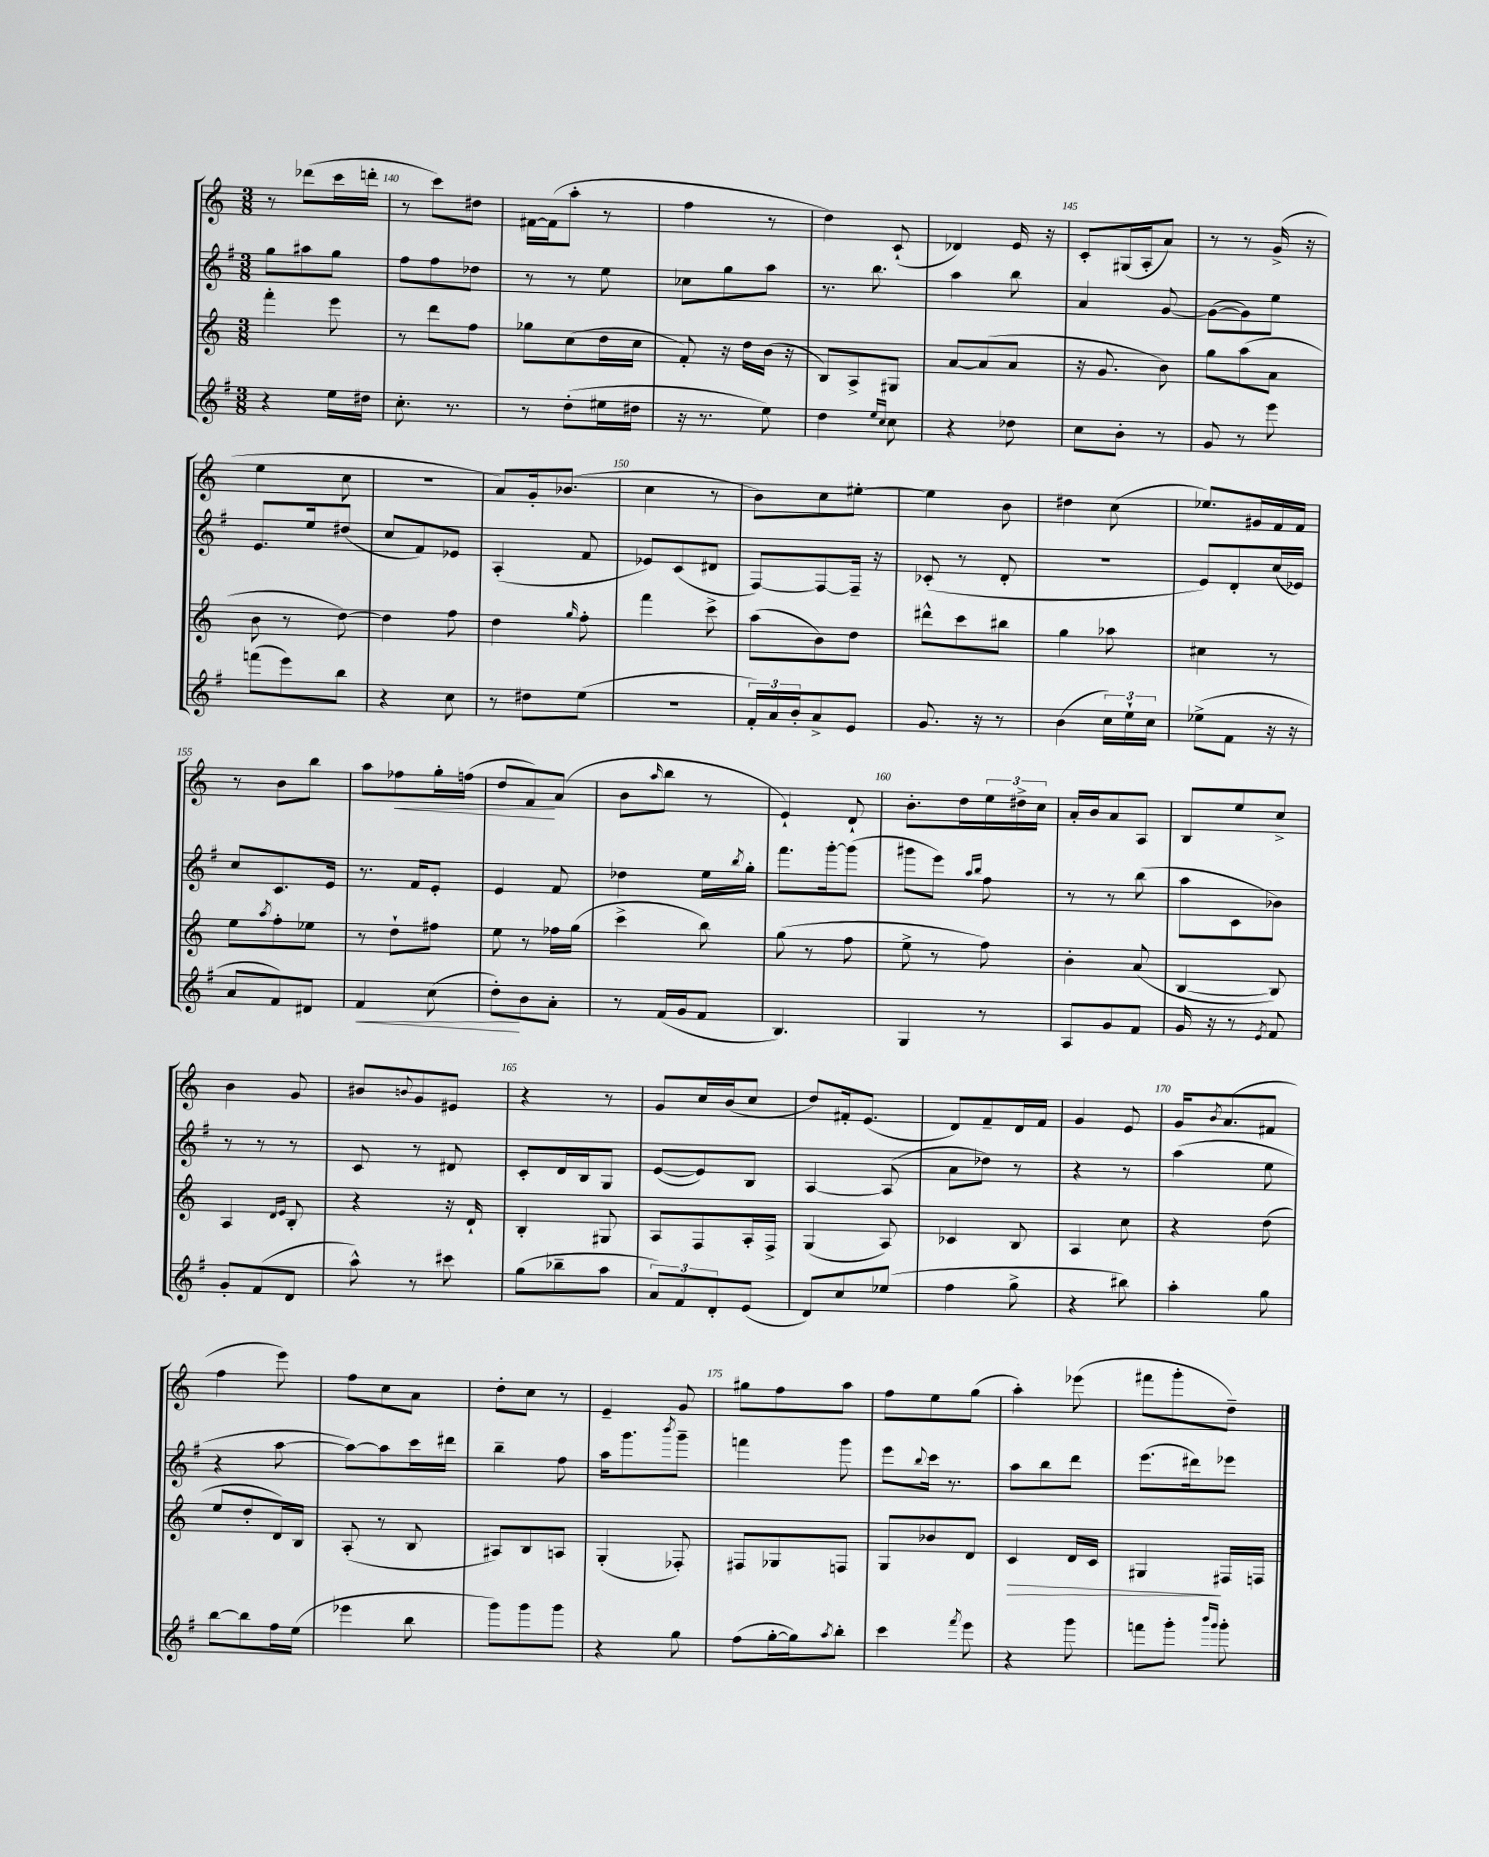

**kern	**dynam	**kern	**dynam	**kern	**kern	**dynam
*part4	*part4	*part3	*part3	*part2	*part1	*part1
*staff4	*staff4	*staff3	*staff3	*staff2	*staff1	*staff1
*clefG2	*	*clefG2	*	*clefG2	*clefG2	*
*k[f#]	*	*k[]	*	*k[f#]	*k[]	*
*M3/8	*	*M3/8	*	*M3/8	*M3/8	*
=139	=139	=139	=139	=139	=139	=139
4r	.	4fff'\	.	8gg\L	8r	.
.	.	.	.	8aa#X\	(8ddd-X\L	.
16ee\LL	.	8eee\	.	8gg\J	16ccc\L	.
16dd#X\JJ	.	.	.	.	16dddn'\JJ	.
=140	=140	=140	=140	=140	=140	=140
8.cc'\	.	8r	.	8ff#\L	8r	.
.	.	8ddd\L	.	8ff#\	8ccc\L)	.
8.r	.	.	.	.	.	.
.	.	8ff\J	.	8dd-X\J	8dd#X\J	.
=141	=141	=141	=141	=141	=141	=141
8r	.	8gg-X\L	.	8r	[16f#X\LL	.
.	.	.	.	.	(16f#\J]	.
(8dd'\L	.	(8cc\	.	8r	8aa'\J	.
16ee#X\L	.	16dd\L	.	8ee\	8r	.
16dd#X\JJ	.	16cc\JJ	.	.	.	.
=142	=142	=142	=142	=142	=142	=142
16r	.	8f'/)	.	8cc-X\L	4ff\	.
8.r	.	.	.	.	.	.
.	.	16r	.	8gg\	.	.
.	.	16dd\LL	.	.	.	.
8ee\)	.	(16b\JJ	.	8aa\J	8r	.
.	.	16r	.	.	.	.
=143	=143	=143	=143	=143	=143	=143
4dd\	.	8B/L)	.	8.r	4dd\)	.
.	.	8A^/	.	.	.	.
.	.	.	.	8.bb\	.	.
16qqee/LL	.	.	.	.	.	.
16qqcc/JJ	.	.	.	.	.	.
8cc\	.	8G#X/J	.	.	(8c`/	.
=144	=144	=144	=144	=144	=144	=144
4r	.	[8a/L	.	4aa\	4d-X/)	.
.	.	(8a/]	.	.	.	.
8dd-X\	.	8a/J	.	8bb\	16e/	.
.	.	.	.	.	16r	.
=145	=145	=145	=145	=145	=145	=145
8cc\L	.	16r	.	4a/	8c'/L	.
.	.	8.g/	.	.	.	.
8b'\J	.	.	.	.	(16G#X/L	.
.	.	.	.	.	16A'/J	.
8r	.	8b\)	.	[8g/	8a/J)	.
=146	=146	=146	=146	=146	=146	=146
8g/	.	8gg\L	.	(8g\L_	8r	.
8r	.	(8aa\	.	8g\])	8r	.
8eee\	.	8a\J	.	8ee\J	(16g^/	.
.	.	.	.	.	16r	.
!!LO:LB:g=z
=147	=147	=147	=147	=147	=147	=147
(8fffn\L	.	8b\	.	8.e/L	4ee\	.
8eee\)	.	8r	.	.	.	.
.	.	.	.	16ee/k	.	.
8bb\J	.	[8dd\)	.	(8dd#X/J	8cc\	.
=148	=148	=148	=148	=148	=148	=148
4r	.	4dd\]	.	8cc/L	4.r	.
.	.	.	.	8f#/)	.	.
8cc\	.	8ff\	.	8e-X/J	.	.
=149	=149	=149	=149	=149	=149	=149
8r	.	4dd\	.	(4A'/	8a/L)	.
8dd#X\L	.	.	.	.	16g'/k	.
.	.	.	.	.	(8.b-X/J	.
.	.	16qqgg/	.	.	.	.
(8ee\J	.	8ff'\	.	8f#/	.	.
=150	=150	=150	=150	=150	=150	=150
4.r	.	4fff\	.	8e-X/L)	4cc\	.
.	.	.	.	(8c/	.	.
.	.	8ccc^\	.	8d#X/J	8r	.
=151	=151	=151	=151	=151	=151	=151
24f#'/LL)	.	(8aa\L	.	[8F#/L)	8b\L)	.
24a/	.	.	.	.	.	.
24b'/J	.	.	.	.	.	.
8a^/	.	8b\)	.	8F#/_	8cc\	.
8e/J	.	8dd\J	.	16F#~/Jk]	[8ee#X'\J	.
.	.	.	.	16r	.	.
=152	=152	=152	=152	=152	=152	=152
8.g/	.	8ddd#X^^\L	.	(8c-X'/	4ee#\]	.
.	.	8ccc\	.	8r	.	.
16r	.	.	.	.	.	.
8r	.	8bb#X\J	.	8d'/	8b\	.
=153	=153	=153	=153	=153	=153	=153
(4b\	.	4gg\	.	4.r	4dd#X\	.
24cc\LL)	.	8aa-X\	.	.	(8cc\	.
24ee`\	.	.	.	.	.	.
24cc\JJ	.	.	.	.	.	.
=154	=154	=154	=154	=154	=154	=154
(8ee-X^\L	.	4cc#X\	.	8e/L)	8.ee-X/L)	.
8f#\J	.	.	.	8d'/	.	.
.	.	.	.	.	16g#X/L	.
16r	.	8r	.	(16cc/L	16f/	.
16r	.	.	.	16e-X/JJ)	16f/JJ	.
!!LO:LB:g=z
=155	=155	=155	=155	=155	=155	=155
8a/L	.	8ee\L	.	8cc/L	8r	.
.	.	8qaa/	.	.	.	.
8f#/)	.	8ff'\	.	8.c/	8b\L	.
8d#X/J	.	8ee-X\J	.	.	8bb\J	.
.	.	.	.	16e/Jk	.	.
=156	=156	=156	=156	=156	=156	=156
!	!LO:HP:b	!	!	!	!	!
4f#/	<	8r	.	8.r	8aa\L	.
!	!	!	!	!	!	!LO:HP:b
.	.	8dd`\L	.	.	8ff-X\	<
.	.	.	.	16f#/KL	.	.
(8cc\	.	8ff#X\J	.	8e'/J	16gg'\L	.
.	.	.	.	.	(16ffn\JJ	.
=157	=157	=157	=157	=157	=157	=157
8dd'\L)	.	8ee\	.	4e/	8dd/L	.
8b\	[	8r	.	.	8f/)	.
8a'\J	.	16ff-X\LL	.	8f#/	(8a/J	[
.	.	(16gg\JJ	.	.	.	.
=158	=158	=158	=158	=158	=158	=158
8r	.	4ccc^\	.	4dd-X\	8b\L	.
.	.	.	.	.	16qqaa/	.
(16f#/LL	.	.	.	.	8bb\J	.
16g/J	.	.	.	.	.	.
8f#/J	.	8bb\)	.	16ee\LL	8r	.
.	.	.	.	8qbb/	.	.
.	.	.	.	16gg'\JJ	.	.
=159	=159	=159	=159	=159	=159	=159
4.B/)	.	(8gg\	.	8.fff#\L	4e`/)	.
.	.	8r	.	.	.	.
.	.	.	.	[16ggg'\k	.	.
.	.	8ff\	.	(8ggg\J]	8d`/	.
=160	=160	=160	=160	=160	=160	=160
4G/	.	8ee^\	.	8ggg#X\L	8.b'\L	.
.	.	8r	.	8eee\J)	.	.
.	.	.	.	.	16dd\L	.
.	.	.	.	16qqaa/LL	.	.
.	.	.	.	16qqbb/JJ	.	.
8r	.	8ff\)	.	8ff#\	24ee\	.
.	.	.	.	.	24dd#X^\	.
.	.	.	.	.	24cc\JJ	.
=161	=161	=161	=161	=161	=161	=161
8A/L	.	4b'\	.	8r	16a'/LL	.
.	.	.	.	.	16b/J	.
8g/	.	.	.	8r	8a/	.
8f#/J	.	(8a/	.	(8bb\	8A/J	.
=162	=162	=162	=162	=162	=162	=162
16g/	.	[4B/	.	8aa\L	8B/L	.
16r	.	.	.	.	.	.
8r	.	.	.	8c\	8ee/	.
8qe/	.	.	.	.	.	.
8f#/	.	8B/])	.	8b-X\J)	8cc^/J	.
!!LO:LB:g=z
=163	=163	=163	=163	=163	=163	=163
8g'/L	.	4A/	.	8r	4b\	.
(8f#/	.	.	.	8r	.	.
.	.	16qqd/LL	.	.	.	.
.	.	16qqe/JJ	.	.	.	.
8d/J	.	8B'/	.	8r	8g/	.
=164	=164	=164	=164	=164	=164	=164
8aa^^\)	.	4r	.	8c/	8b#X/L	.
.	.	.	.	.	8qqbn/	.
8r	.	.	.	8r	8g/	.
8ccc#X\	.	16r	.	8d#X/	8e#X/J	.
.	.	16d`/	.	.	.	.
=165	=165	=165	=165	=165	=165	=165
(8gg\L	.	4B'/	.	8c'/L	4r	.
8bb-X~\	.	.	.	16d/L	.	.
.	.	.	.	16B/J	.	.
8aa\J	.	8G#X/	.	8G/J	8r	.
=166	=166	=166	=166	=166	=166	=166
12a/L)	.	8A/L	.	([8e/L	8g/L	.
12f#/	.	.	.	.	.	.
.	.	8F/	.	8e/])	16cc/L	.
12d'/	.	.	.	.	.	.
.	.	.	.	.	(16b/J	.
(8e/J	.	16A'/L	.	8B/J	8cc/J	.
.	.	16F^/JJ	.	.	.	.
=167	=167	=167	=167	=167	=167	=167
8d/L)	.	(4G/	.	[4A/	8dd/L)	.
8cc/	.	.	.	.	16f#X'/k	.
.	.	.	.	.	(8.e/J	.
(8ee-X/J	.	8A/)	.	(8A/]	.	.
=168	=168	=168	=168	=168	=168	=168
4ff#\	.	4c-X/	.	8a\L	8d/L)	.
.	.	.	.	8dd-X\J)	8f~/	.
8gg^\	.	8B/	.	8r	16d/L	.
.	.	.	.	.	16f/JJ	.
=169	=169	=169	=169	=169	=169	=169
4r	.	4A/	.	4r	4g/	.
8bb#X\)	.	8cc\	.	8r	8e/	.
=170	=170	=170	=170	=170	=170	=170
4aa'\	.	4r	.	(4aa\	16g/KL	.
.	.	.	.	.	8qb/	.
.	.	.	.	.	(8.a/	.
8gg\	.	(8dd\	.	8ee\	8f#X/J	.
!!LO:LB:g=z
=171	=171	=171	=171	=171	=171	=171
[8bb\L	.	8ee/L	.	4r	4ff\	.
8bb\]	.	8dd'/	.	.	.	.
16ff#\L	.	16d/L)	.	[8aa\	8eee\)	.
(16ee\JJ	.	16B/JJ	.	.	.	.
=172	=172	=172	=172	=172	=172	=172
4eee-X\	.	(8A'/	.	8aa\L_)	8ff\L	.
.	.	8r	.	8aa\]	8cc\	.
8bb\	.	8B/	.	16ccc\L	8a\J	.
.	.	.	.	16ddd#X\JJ	.	.
=173	=173	=173	=173	=173	=173	=173
8ggg\L)	.	8A#X/L)	.	4bb~\	8dd'\L	.
8ggg\	.	8B/	.	.	8cc\J	.
8ggg\J	.	8An/J	.	8ff#\	8r	.
=174	=174	=174	=174	=174	=174	=174
4r	.	(4G'/	.	16aa\KL	4e~/	.
.	.	.	.	8.ggg\	.	.
.	.	.	.	8qbbb/	.	.
8gg\	.	8F-X'/)	.	8ggg~\J	8g/	.
=175	=175	=175	=175	=175	=175	=175
(8ff#\L	.	8F#X/L	.	4fffn\	8gg#X\L	.
[16gg'\L	.	8G-X/	.	.	8ff\	.
16gg\J])	.	.	.	.	.	.
8qaa/	.	.	.	.	.	.
8bb'\J	.	8Fn/J	.	8ggg\	8aa\J	.
=176	=176	=176	=176	=176	=176	=176
4ccc\	.	8G/L	.	8eee\L	8ff\L	.
.	.	.	.	8qqbb/	.	.
.	.	8b-X/	.	16ccc\Jk	8ee\	.
.	.	.	.	8.r	.	.
8qfff#/	.	.	.	.	.	.
8eee\	.	8d/J	.	.	(8gg\J	.
=177	=177	=177	=177	=177	=177	=177
!	!	!	!LO:HP:b	!	!	!
4r	.	4c/	>	8aa\L	4aa'\)	.
.	.	.	.	8bb\	.	.
8ggg\	.	16d/LL	.	8ddd\J	(8eee-X\	.
.	.	16c/JJ	.	.	.	.
=178	=178	=178	=178	=178	=178	=178
8fffn\L	.	4G#X/	.	(8.eee\L	8fff#X\L	.
8ggg'\J	.	.	.	.	8ggg'\	.
.	.	.	.	16ddd#X\k)	.	.
16qqbbb/LL	.	.	.	.	.	.
16qqggg/JJ	.	.	.	.	.	.
8ggg'\	.	16F#X/LL	]	8eee-X\J	8dd~\J)	.
.	.	16Fn/JJ	.	.	.	.
==	==	==	==	==	==	==
*-	*-	*-	*-	*-	*-	*-
